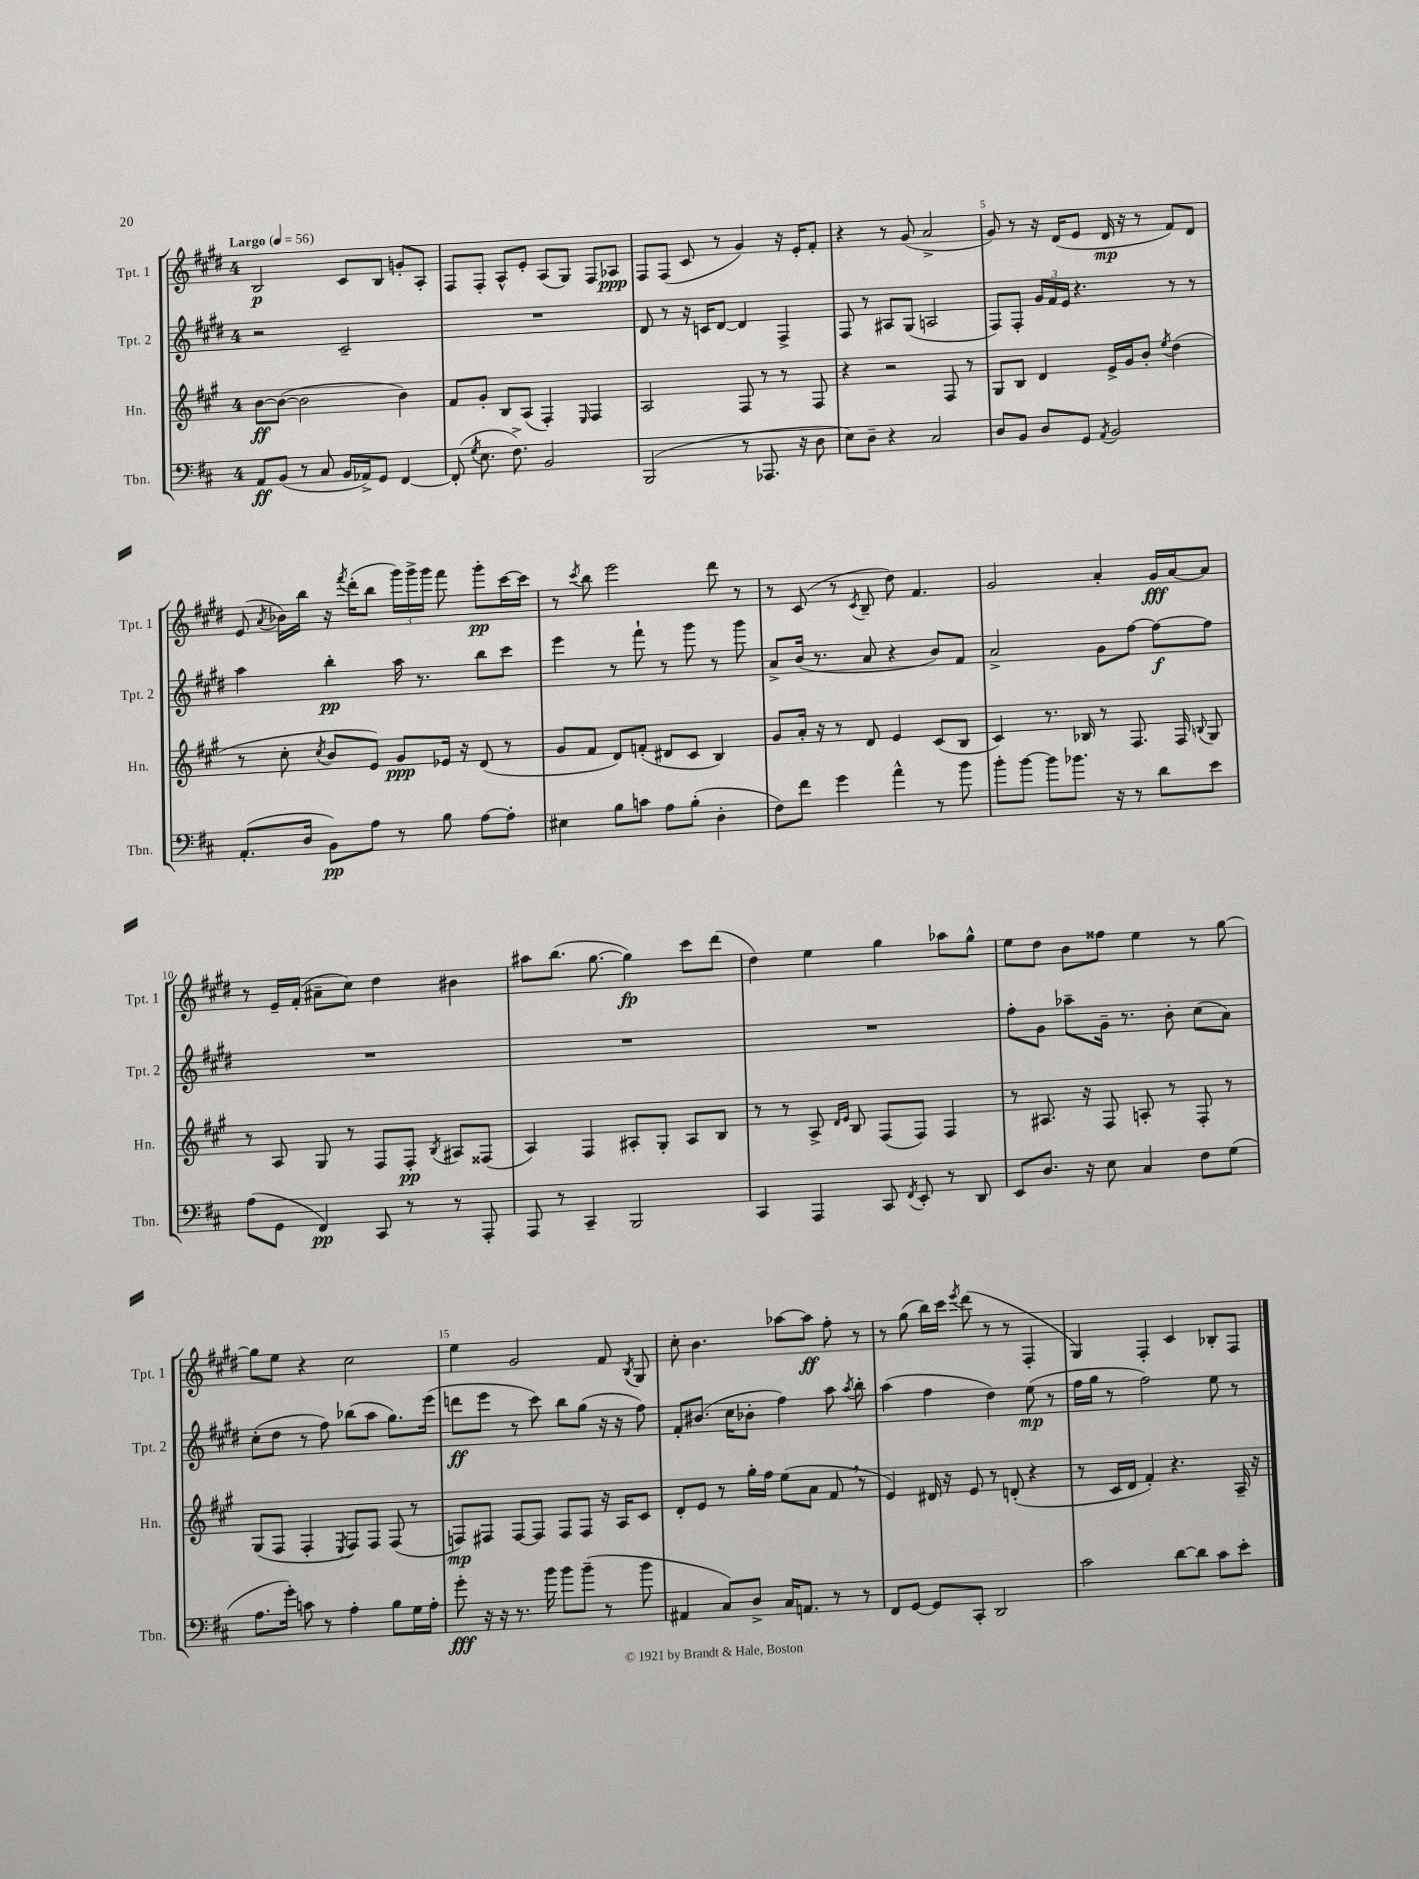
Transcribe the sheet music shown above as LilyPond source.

<<
\new StaffGroup <<
\new Staff = "s0" \with { instrumentName = "Tpt. 1" shortInstrumentName = "Tpt. 1" } {
    \clef treble \key e \major \once \override Staff.TimeSignature.style = #'single-digit \time 4/4 \tempo "Largo" 4 = 56
    \autoBeamOff b2\p cis'8[ b8] g'8[-. a8]-. |
    fis8[ fis8]-. a8[-^ e'8]-. a8[( gis8]) fis8[ aes8]\ppp |
    fis8[ fis8]( cis'8 r8 gis'4) r16 e'16[-. fis'8]-. |
    r4 r8 gis'8( a'2-> |
    gis'8) r8 r16 dis'16[( e'8] dis'16\mp r16 r8 fis'8[) dis'8] |
    e'8( \acciaccatura { a'8 } bes'16[) b''16] r16 \acciaccatura { fis'''8 } dis'''16[-.( b''8] \tuplet 3/2 { gis'''16[) gis'''16-> gis'''16] } fis'''8 gis'''8[-.\pp cis'''16~ cis'''16] |
    r8 \acciaccatura { cis'''8 } b''8 e'''2 dis'''8 r8 |
    r8 cis'8( r8 \acciaccatura { cis'8 } b8-- dis''8) fis'4. |
    gis'2 a'4-. gis'16[\fff a'16~ a'8] |
    r8 e'16[-- fis'16]-.( ais'8[-- cis''8]) dis''4 bis'4 |
    ais''8[ b''8.]( gis''8.~ gis''4\fp) cis'''8[ dis'''8]( |
    dis''4) e''4 gis''4 aes''8[ gis''8]-^ |
    e''8[ dis''8] b'8[ fisis''8] e''4 r8 gis''8~ |
    gis''8[ e''8] r4 cis''2 |
    e''4 gis'2 fis'8 \acciaccatura { b8 } gis8 |
    cis''8-. b'4. aes''8[~ aes''8]\ff fis''8-. r8 |
    r8 gis''8( b''16[) cis'''16] \acciaccatura { e'''8 } dis'''8( r8 r8 fis4-. |
    gis4) fis4-. cis'4 bes8[-. fis8] \bar "|." |
}
\new Staff = "s1" \with { instrumentName = "Tpt. 2" shortInstrumentName = "Tpt. 2" } {
    \clef treble \key e \major \once \override Staff.TimeSignature.style = #'single-digit \time 4/4
    \autoBeamOff r2 cis'2-- |
    R1 |
    dis'8 r8 r16 c'16[ dis'8]~ dis'4 fis4-> |
    fis8 r8 ais8[ gis8]( a2 |
    fis8[) fis8]-. \tuplet 3/2 { gis'16[ fis'16 e'16] } r4. r8 r8 |
    a''4 b''4-.\pp a''16 r8. b''8[ cis'''8] |
    e'''4 r8 fis'''8-! r8 gis'''8 r8 gis'''8 |
    a'8[-> b'16]( r8. a'8 r4 b'8[) fis'8] |
    a'2-> gis'8[ fis''8]~ fis''8[~\f fis''8] |
    R1 |
    R1 |
    R1 |
    fis''8[-. gis'8] aes''8[-- gis'16]-- r8. b'8-. cis''8[( a'8]) |
    cis''8[-.( dis''8] r8 fis''8) bes''8[( a''8] gis''8.[) e'''16]( |
    d'''8[\ff e'''8] r8 cis'''8) b''8[ gis''8]( r16 r16 fis''8) |
    fis'8[-. bis'8.]( cis''16[ bes'8]-. fis''4) a''8 \acciaccatura { a''8 } b''8-. |
    a''4( fis''4 dis''4) e''8\mp( r8 |
    fis''16[ gis''16] r8 fis''2) e''8 r8 \bar "|." |
}
\new Staff = "s2" \with { instrumentName = "Hn." shortInstrumentName = "Hn." } {
    \clef treble \key a \major \once \override Staff.TimeSignature.style = #'single-digit \time 4/4
    \autoBeamOff b'8[~\ff b'8]~( b'2 b'4) |
    fis'8[ gis'8]-. b8[ a8]( fis4-.) \grace { e16 } fis4 |
    a2 fis8 r8 r8 fis8 |
    r4 r2 fis8 r8 |
    gis8[ b8] d'4 e'16[-> gis'16 b'8]-. \acciaccatura { e''8 } d''4( |
    r8 cis''8-. \acciaccatura { cis''8 } b'8[ e'8]) gis'8[\ppp ees'16] r16 d'8( r8 |
    gis'8[ fis'8] d'8[) f'8]-.( dis'8[ cis'8] b4) |
    gis'8[ a'16]-. r16 r8 d'8 e'4 cis'8[( b8] |
    cis'4) r8. bes16 r8 fis8. fis16 \appoggiatura { b8 } gis8 |
    r8 a8 gis8 r8 fis8[ fis8]-.\pp \acciaccatura { b8 } ais8[ fisis8]( |
    a4) fis4 ais8[-. gis8]-. ais8[ b8] |
    r8 r8 a8-> \grace { d'16[ e'16] } b8 fis8[( fis8]) fis4 |
    r8 ais8. r16 fis8 a8-. r8 fis8-. r8 |
    gis8[( fis8] fis4-. \acciaccatura { e8 } fis8[) fis8] fis8( r8 |
    f8[\mp) fis8] fis8[~ fis8] fis8[ fis8] r16 a16[ cis'8] |
    d'8[-. e'8] r8 gis''16[-. fis''16] e''8[( a'8] fis'8 \breathe r8 |
    e'4) dis'16 r16 e'8 r8 d'8-.( r4 |
    r8 cis'16[ d'16] fis'4-.) r4. a16-- r16 \bar "|." |
}
\new Staff = "s3" \with { instrumentName = "Tbn." shortInstrumentName = "Tbn." } {
    \clef bass \key d \major \once \override Staff.TimeSignature.style = #'single-digit \time 4/4
    \autoBeamOff a,8[\ff b,8]( r8 cis8 b,16[ aes,16->) g,8] fis,4~ |
    fis,8-.( \acciaccatura { g8 } e8. fis8.->) b,2 |
    b,,2( r8 aes,,8. r16 d8 |
    e8[) d8]-- r4 cis2 |
    d8[ b,8] d8[ g,8] \acciaccatura { a,8 } b,2 |
    a,8.[-.( d16] b,8[\pp) a8] r8 b8 a8[~ a8]-. |
    eis4 b8[ c'8] a8[ b8]-.( d4-. |
    fis8[) fis'8] g'4 a'4-^ r8 b'8 |
    b'8[-. b'8]~ b'8[ bes'8.] r16 r8 d'8[ e'8] |
    a8[( g,8] fis,4\pp) cis,8 r8 r8 a,,8-. |
    a,,8 r8 cis,4-- b,,2 |
    cis,4 a,,4 cis,8 \acciaccatura { fis,8 } e,8-. r8 d,8 |
    e,8[ d8.] r16 e8 cis4 fis8[ g8]( |
    a8.[ g'16]-.) c'8 r8 a4-. b8[ g16 a16]-. |
    g'8-.\fff r16 r16 r8. b'16 b'8[ b'8]--( r8 b'8 |
    ais,4 cis8[) d8]-> cis16[ a,8.] r8 r8 |
    fis,8[ g,8]~ g,8[ cis,8]-. d,2 |
    cis'2 d'8[~ d'8] cis'8[ e'8]-. \bar "|." |
}
>>
>>
\layout { \context { \Score \override BarNumber.break-visibility = ##(#f #t #t) barNumberVisibility = #(every-nth-bar-number-visible 5) } }
